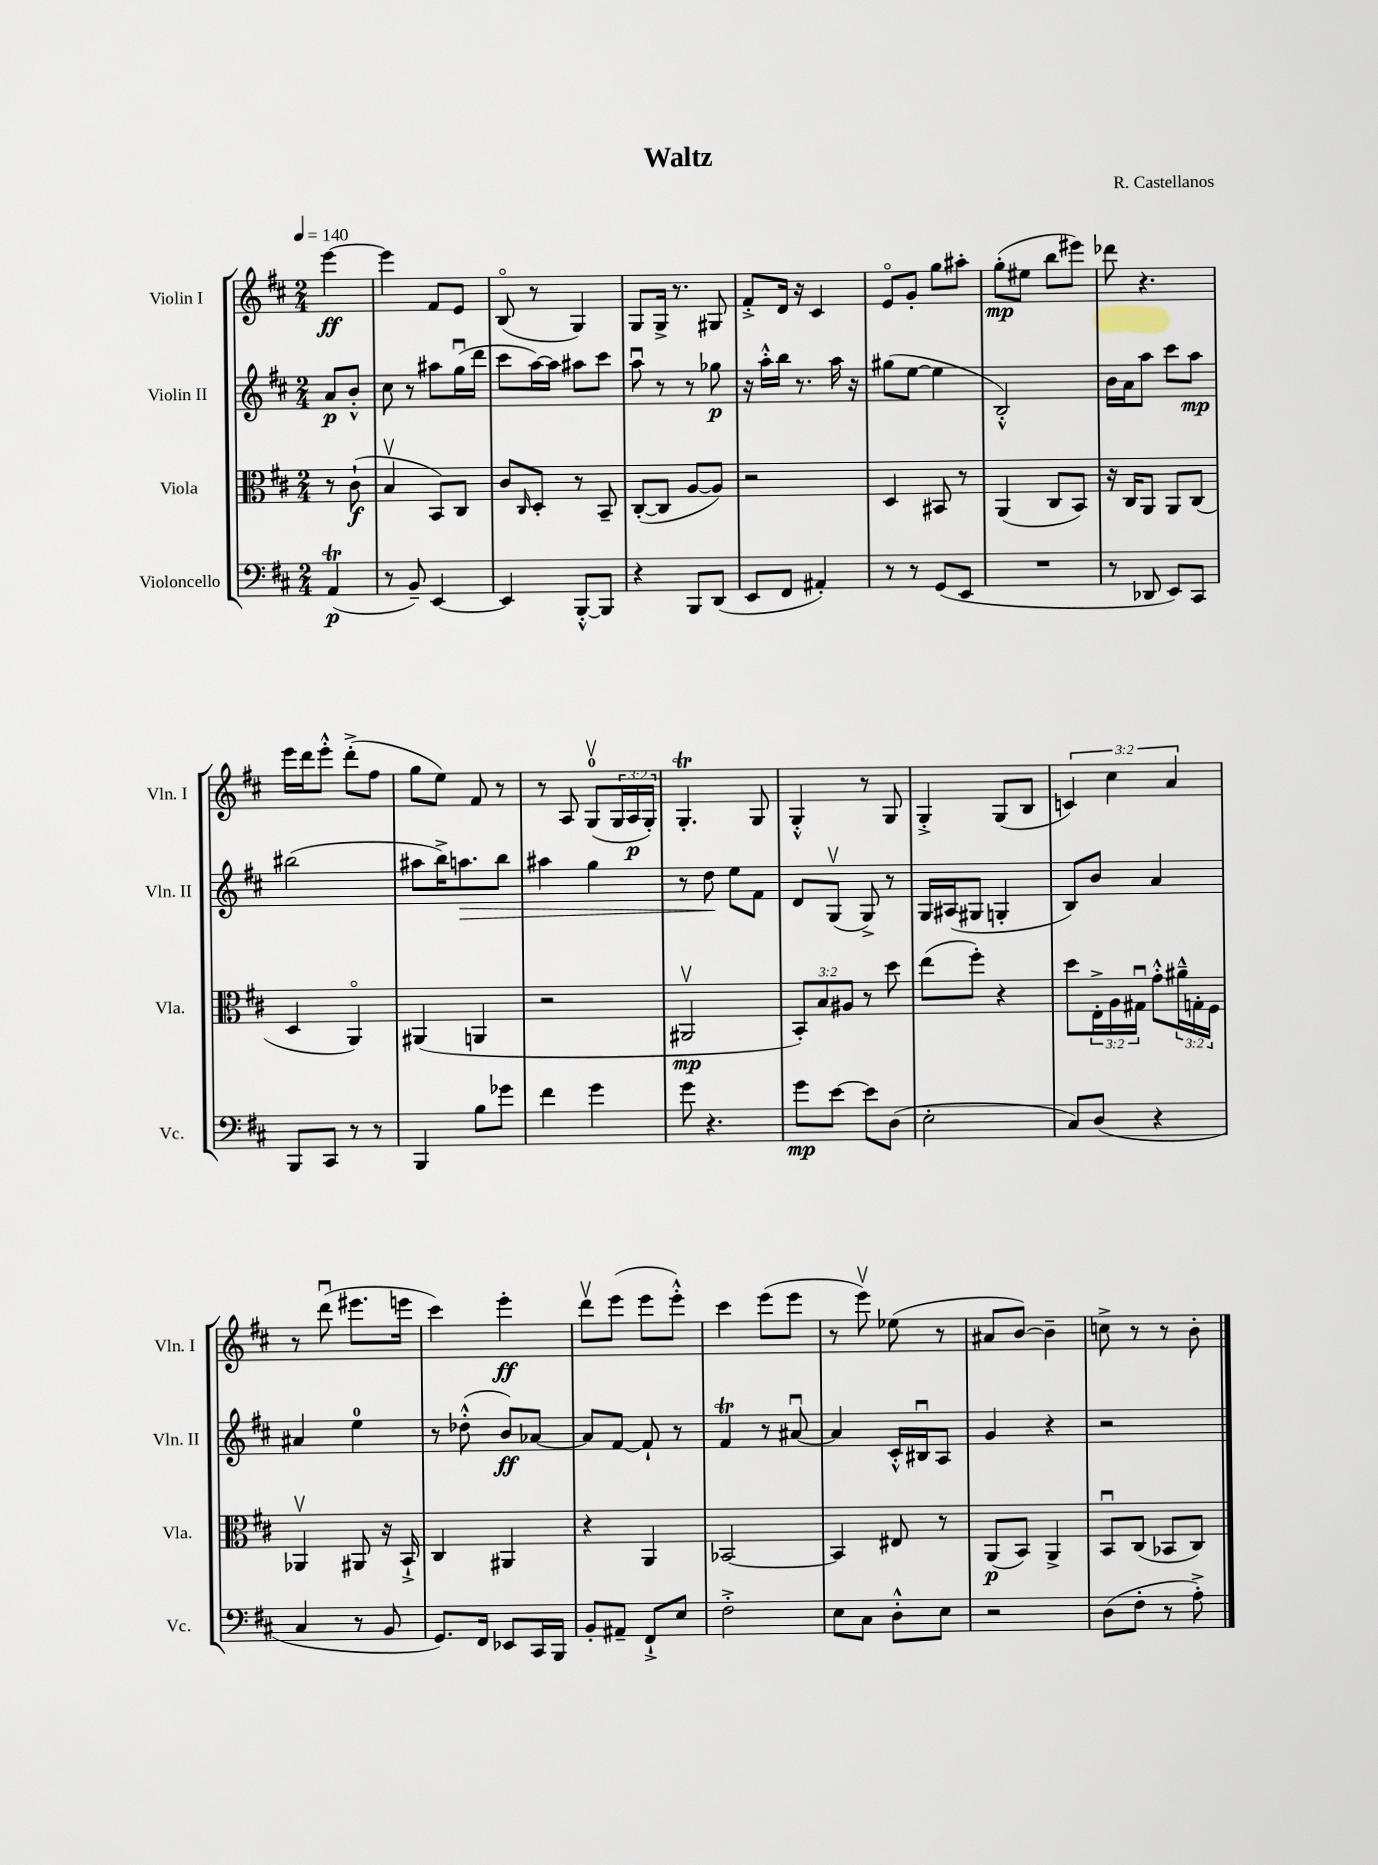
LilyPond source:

\header { title = "Waltz" composer = "R. Castellanos" }
<<
\new StaffGroup <<
\new Staff = "s0" \with { instrumentName = "Violin I" shortInstrumentName = "Vln. I" } {
    \clef treble \key d \major \numericTimeSignature \time 2/4 \override Staff.TupletNumber.text = #tuplet-number::calc-fraction-text \partial 4 \tempo 4 = 140
    e'''4~\ff |
    e'''4 fis'8 e'8 |
    b8\flageolet( r8 g4) |
    g8 g16-> r8. gis8 |
    fis'8-.-> d'16 r16 cis'4 |
    e'8\flageolet g'8-. g''8 ais''8-. |
    g''8-.\mp( eis''8 b''8 eis'''8) |
    des'''8 r4. |
    e'''16 d'''16 e'''8-.-^ d'''8-.->( fis''8 |
    g''8 e''8) fis'8 r8 |
    r8 a8 g8-0\upbow( \tuplet 3/2 { g16 a16\p g16-.) } |
    g4.-.\trill g8 |
    g4-.-^ r8 g8 |
    g4-.-> g8( b8 |
    \tuplet 3/2 { c'4) cis''4 a'4 } |
    r8 d'''8\downbow( eis'''8. e'''16 |
    cis'''4) e'''4-.\ff |
    d'''8\upbow e'''8( e'''8 e'''8-.-^) |
    cis'''4 e'''8( e'''8 |
    r8 e'''8\upbow) ees''8( r8 |
    ais'8 b'8~) b'4-- |
    c''8-> r8 r8 b'8-. \bar "|." |
}
\new Staff = "s1" \with { instrumentName = "Violin II" shortInstrumentName = "Vln. II" } {
    \clef treble \key d \major \numericTimeSignature \time 2/4 \partial 4
    a'8\p b'8-.-^ |
    cis''8 r8 ais''8 g''16\downbow( d'''16 |
    cis'''8 a''16~) a''16 ais''8 cis'''8 |
    a''8\downbow r8 r8 ges''8\p |
    r16 a''16-.-^ b''16 r8. a''16 r16 |
    gis''8( e''8~ e''4 |
    b2-.-^) |
    b'16 a'16 a''8 cis'''8 a''8\mp |
    bis''2( |
    ais''8 b''16->) a''8.\> b''8 |
    ais''4 g''4 |
    r8 d''8\! e''8 fis'8 |
    d'8 g8\upbow( g8->) r8 |
    g16 ais16( gis8 g4-. |
    b8) b'8 a'4 |
    ais'4 e''4-0 |
    r8 des''8-.-^( b'8\ff) aes'8~ |
    aes'8 fis'8~ fis'8-! r8 |
    fis'4\trill r8 ais'8~\downbow |
    ais'4 cis'16-.-^ bis16\downbow a8 |
    g'4 r4 |
    r2 \bar "|." |
}
\new Staff = "s2" \with { instrumentName = "Viola" shortInstrumentName = "Vla." } {
    \clef alto \key d \major \numericTimeSignature \time 2/4 \override Staff.TupletNumber.text = #tuplet-number::calc-fraction-text \partial 4
    r8 cis'8-!\f( |
    b4\upbow b,8) cis8 |
    cis'8 \grace { cis16 } d8-. r8 b,8-- |
    cis8~-.( cis8 a8~ a8) |
    r2 |
    d4 bis,8 r8 |
    a,4( cis8 b,8) |
    r16 cis16 a,8 a,8 cis8( |
    d4 a,4\flageolet) |
    ais,4( a,4 |
    r2 |
    ais,2\upbow\mp |
    \tuplet 3/2 { b,8-.) b8 ais8 } r8 d''8 |
    e''8( fis''8-.) r4 |
    d''8 \tuplet 3/2 { e16-.-> a16 gis16\downbow } g'8-.-^ \tuplet 3/2 { ais'16---^ g16-. fis16 } |
    aes,4\upbow ais,8 r16 b,16-!-> |
    cis4 ais,4 |
    r4 a,4 |
    bes,2~ |
    bes,4 eis8 r8 |
    a,8\p( b,8) a,4-> |
    b,8\downbow cis8( bes,8 cis8) \bar "|." |
}
\new Staff = "s3" \with { instrumentName = "Violoncello" shortInstrumentName = "Vc." } {
    \clef bass \key d \major \numericTimeSignature \time 2/4 \partial 4
    a,4\trill\p( |
    r8 b,8--) e,4~ |
    e,4 b,,8~-.-^ b,,8 |
    r4 b,,8 d,8( |
    e,8 fis,8 ais,4-.) |
    r8 r8 g,8( e,8 |
    R2 |
    r8 des,8 e,8) cis,8 |
    b,,8 cis,8 r8 r8 |
    b,,4 b8 ges'8 |
    fis'4 g'4 |
    g'8 r4. |
    g'8\mp e'8~ e'8 d8( |
    e2-. |
    cis8) d8( r4 |
    cis4 r8 b,8 |
    g,8.) fis,16 ees,8 cis,16 b,,16 |
    b,8-. ais,8-- fis,8-!-> e8 |
    fis2-.-> |
    e8 cis8 d8-.-^ e8 |
    r2 |
    d8( fis8-. r8 a8-.->) \bar "|." |
}
>>
>>
\layout { \context { \Score \remove "Bar_number_engraver" } }
